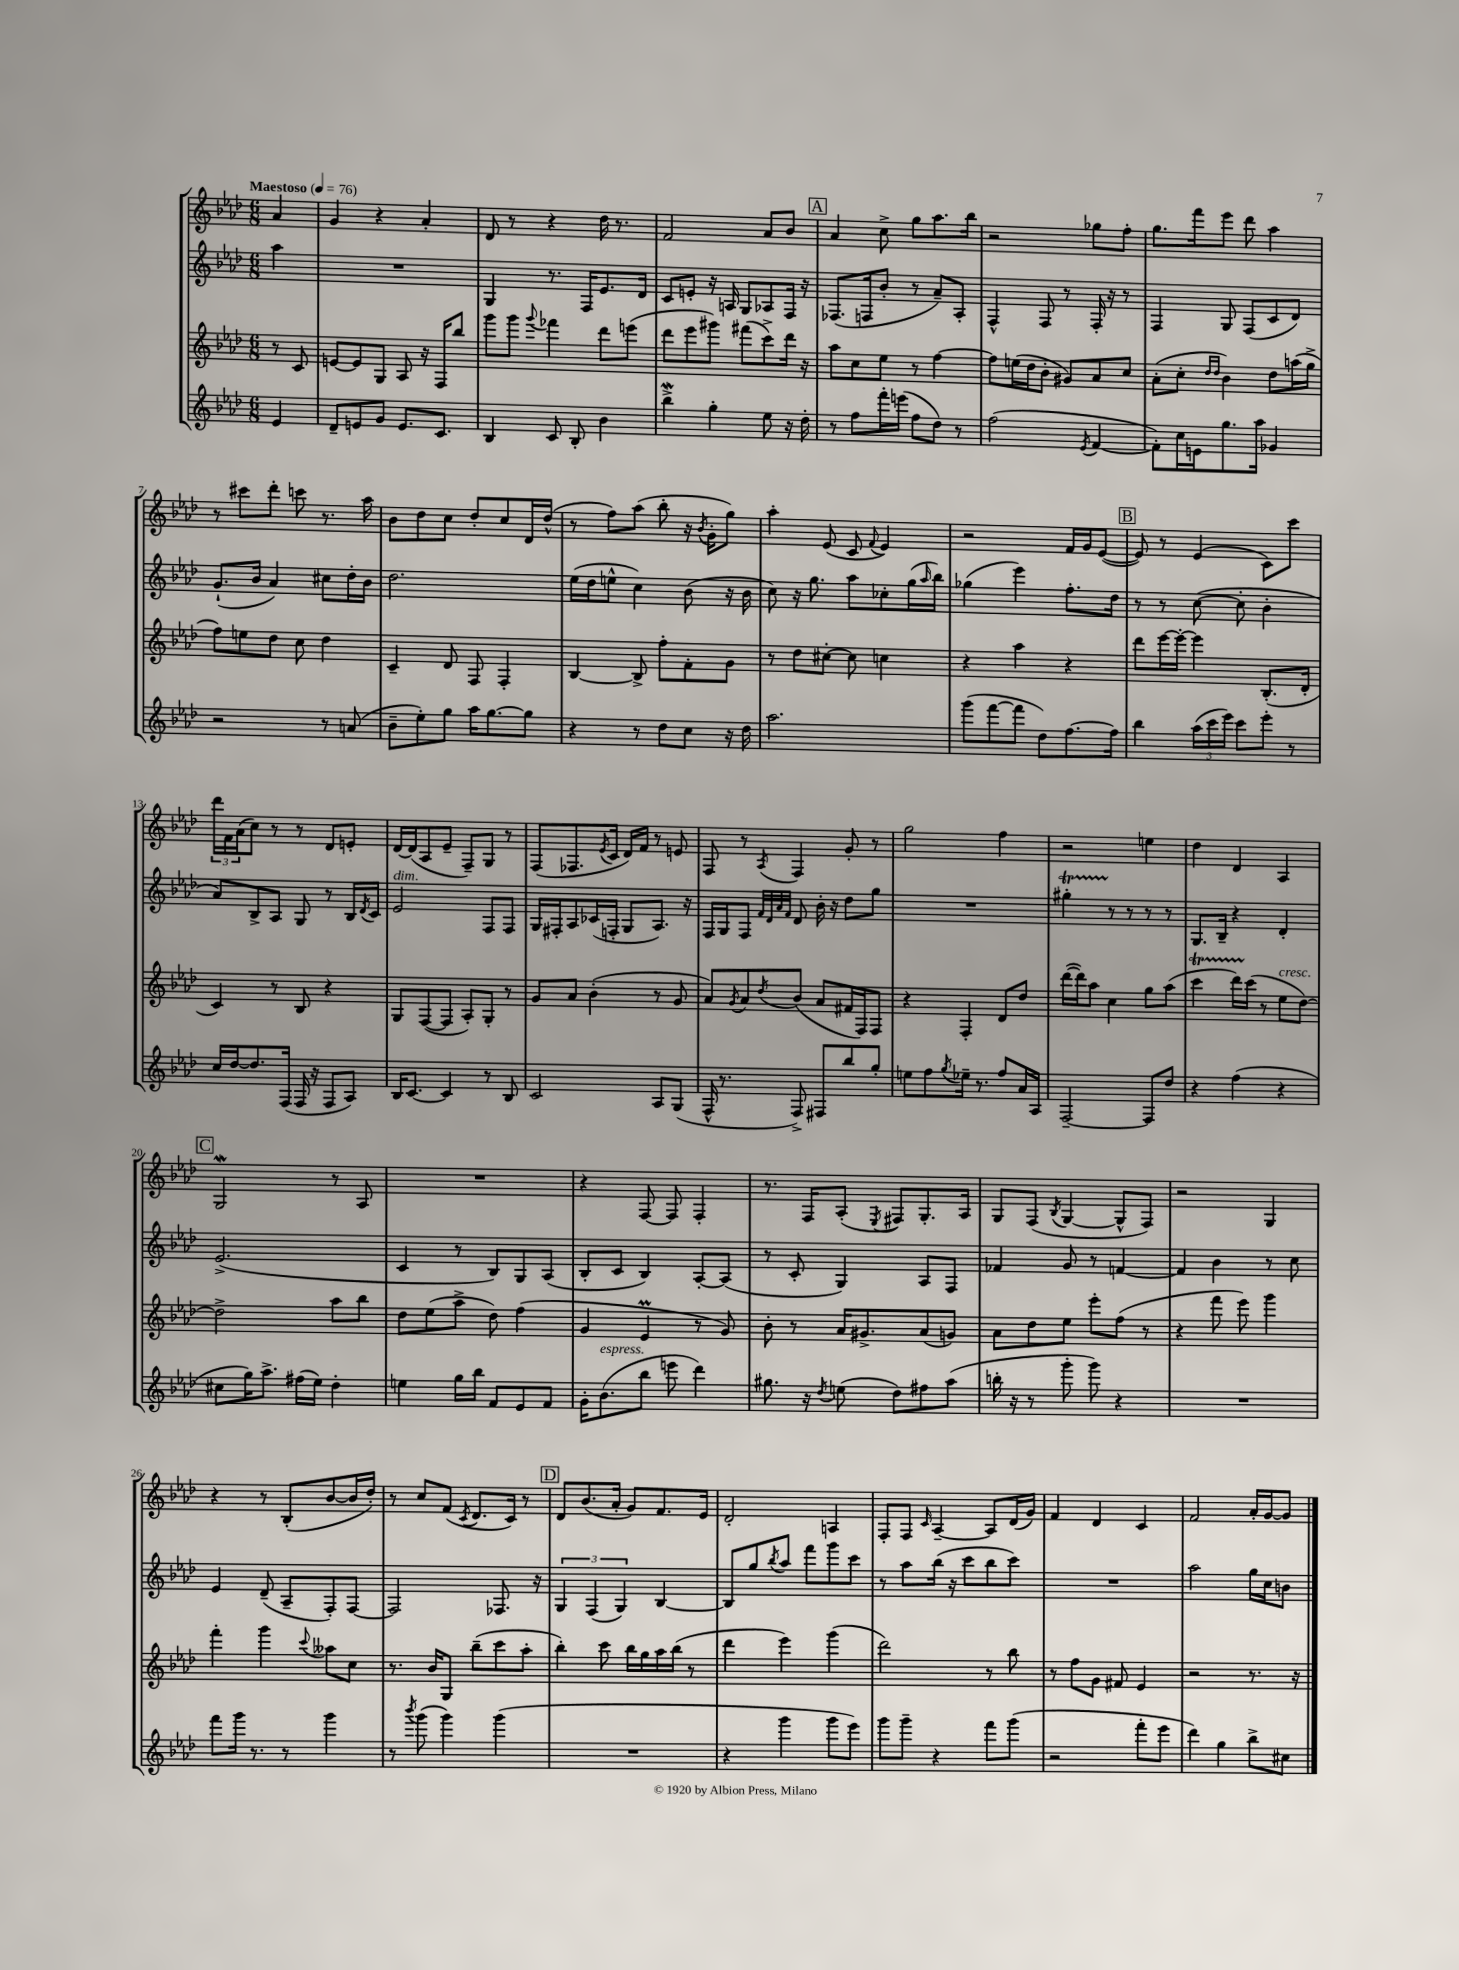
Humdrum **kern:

**kern	**kern	**kern	**kern
*part4	*part3	*part2	*part1
*staff4	*staff3	*staff2	*staff1
*clefG2	*clefG2	*clefG2	*clefG2
*k[b-e-a-d-]	*k[b-e-a-d-]	*k[b-e-a-d-]	*k[b-e-a-d-]
*M6/8	*M6/8	*M6/8	*M6/8
*MM76	*MM76	*MM76	*MM76
=	=	=	=
!	!	!	!LO:TX:a:B:t=Maestoso
4e-/	8r	4aa-\	4a-/
.	8c/	.	.
=1	=1	=1	=1
8d-~/L	[8en/L	2.r	4g/
8en/	8e/]	.	.
8g/J	8G/J	.	4r
8.e/L	8A-/	.	.
.	16r	.	4a-'/
8.c/J	16F/KL	.	.
.	8bb-/J	.	.
=2	=2	=2	=2
4B-/	8ggg\L	4G/	8d-/
.	8ggg\J	.	8r
.	8qqggg/	.	.
8c/	4fff-X\	8.r	4r
8B-'/	.	.	.
.	.	16F/KL	.
4b-\	8ddd-\L	8.e-/	16dd-\
.	.	.	8.r
.	(8eeen\J	.	.
.	.	16d-/Jk	.
=3	=3	=3	=3
4bb-W^\	8ddd-\L	8c/L	2f/
.	8eee-\	8en'/J	.
4gg'\	8ggg#X\J)	16r	.
.	.	16An/	.
.	(8fff#X\L	8G/L	.
8ee-\	8ccc^\)	8A-X/	8a-/L
16r	16ddd-\Jk	16F/Jk	8b-/J
16dd-'\	16r	16r	.
!!LO:REH:place=s1:t=A
=4	=4	=4	=4
8r	8aa-\L	(8.F-X/L	4a-/
8ff\L	8cc\	.	.
.	.	16Fn/k	.
16fff'\L	8ee-\J	8b-'/J	8cc^\
(16eeen\JJ	.	.	.
8ff\L	8r	8r	8gg\L
8dd-\J)	[4ff\	8a-~/L)	8.aa-\
8r	.	8A-'/J	.
.	.	.	16bb-\Jk
=5	=5	=5	=5
(2ff\	8ff\L]	4F^^/	2r
.	(16een\L	.	.
.	16dd-\J	.	.
.	8b-'\J	8F/	.
.	8g#X/L)	8r	.
8qe-/	.	.	.
[4f/	8a-/	16F'/	8gg-X\L
.	.	16r	.
.	8cc/J	8r	8ff'\J
=6	=6	=6	=6
8f'\L])	(8a-'\L	4F/	8.gg\L
16cc\L	8cc'\J	.	.
16en\J	.	.	16fff\k
.	16qqdd-/LL	.	.
.	16qqdd-/JJ	.	.
8.gg\	4b-\)	8G/	8eee-\J
.	.	(8F/L	8ddd-\
16aa-\Jk	.	.	.
4g-X/	8dd-\L	8c/	4aa-\
.	(16aan\L	8d-/J)	.
.	16gg^\JJ	.	.
!!LO:LB:g=z
=7	=7	=7	=7
2r	8ff\L)	(8.g`/L	8r
.	8een\	.	8ccc#X\L
.	.	16b-/Jk	.
.	8dd-\J	4a-/)	8ddd-'\J
.	8cc\	.	8cccn\
8r	4dd-\	8cc#X\L	8.r
(8an/	.	16dd-'\L	.
.	.	16b-\JJ	16aa-\
=8	=8	=8	=8
8b-~\L	4c~/	2.dd-\	8b-\L
8ee-'\)	.	.	8dd-\
8gg\J	8d-/	.	8cc\J
16aa-\KL	8F/	.	8dd-'/L
[8.gg\	.	.	.
.	4F'/	.	8cc/
8gg\J]	.	.	16d-/L
.	.	.	(16dd-^^/JJ
=9	=9	=9	=9
4r	[4B-/	(16ee-\LL	8r
.	.	16dd-\J	.
.	.	8een^^\J	8ff\L)
8r	8B-^/]	4cc\)	(8aa-\J
8dd-\L	8ff'\L	.	8bb-'\
8cc\J	8f'\	(8b-\	16r
.	.	.	8qb-/
.	.	.	16g'\KL
16r	8g\J	16r	8gg\J)
16dd-\	.	16b-\	.
=10	=10	=10	=10
2.aa-\	8r	8cc\)	4aa-'\
.	8dd-\L	16r	.
.	.	8.gg\	.
.	[8cc#X'\J	.	(8e-/
.	8cc#\]	8aa-\L	8c/
.	.	.	8qqf/
.	4ccn\	8cc-X'\	4e-/)
.	.	(16gg\L	.
.	.	16qqaa-/	.
.	.	16bb-\JJ)	.
=11	=11	=11	=11
(8ggg\L	4r	(4gg-X\	2r
[8fff\	.	.	.
8fff\J]	4aa-\	4eee-\)	.
8dd-\L)	.	.	.
[8.ff\	4r	8.ff'\L	16f/LL
.	.	.	16g/J
.	.	.	([8e-/J
16ff\Jk]	.	16dd-\Jk	.
!!LO:REH:place=s1:t=B
=12	=12	=12	=12
4bb-\	8ddd-\L	8r	8e-/])
.	[16eee-\L	8r	8r
.	16eee-'\JJ_	.	.
(24aa-\LL	4eee-\]	([8cc\	(4e-/
24ccc\	.	.	.
24eee-\JJ)	.	.	.
8ccc\L	.	8cc'\]	.
8eee-'\J	(8.B-'/L	4b-'\	8c\L)
8r	.	.	8ccc\J
.	16d-'/Jk	.	.
!!LO:LB:g=z
=13	=13	=13	=13
16cc/LL	4c/)	8a-/L)	24ddd-\LL
.	.	.	24f\
[16dd-/J	.	.	.
.	.	.	(24a-\J
8.dd-/]	.	8B-^/	8cc\J)
.	8r	8A-/J	8r
(16F/Jk	.	.	.
16F/	8B-/	8G/	8r
16r	.	.	.
8F/L	4r	8r	8d-/L
8A-/J)	.	16B-/LL	8en'/J
.	.	8qd-/	.
.	.	16c/JJ	.
=14	=14	=14	=14
!	!	!LO:TX:a:i:t=dim.	!
16B-/KL	8G/L	2e-/	[16d-/LL
[8.c/J	.	.	(16d-/J]
.	([8F/	.	8A-/
4c/]	8F/J]	.	8e-~/J
.	8A-'/L)	.	8F~/L)
8r	8G'/J	8F/L	8G/J
8B-/	8r	8F/J	8r
=15	=15	=15	=15
2c/	8g/L	16G/LL	(8F/L
.	.	16F#X'/J	.
.	8a-/J	8A-/	8.F-X/
.	(4b-'\	(16c-X/L	.
.	.	.	8qe-/
.	.	16Fn'/JJ	16c/Jk
.	.	8G/L	16d-/LL)
.	.	.	16f/JJ
8A-/L	8r	8.A-/J)	8r
(8G/J	8g/	.	8en/
.	.	16r	.
=16	=16	=16	=16
16F^^/	8a-/L)	16F/LL	8F/
8.r	.	16G/J	.
.	8qg/	.	.
.	8a-/	8F/J	8r
.	.	32qqf/LLL	.
.	.	32qqd-/	.
.	.	32qqa-/	.
.	8qdd-/	32qqf/JJJ	8qA-/
8F^/)	(8b-/J	8d-/	4F/
8F#X/L	8a-/L	16b-'\	.
.	.	16r	.
8bb-/	16f#X/L	8dd-\L	8g'/
.	16F/J)	.	.
8gg'/J	8F/J	8gg\J	8r
=17	=17	=17	=17
8een\L	4r	2.r	2gg\
8ff\	.	.	.
8qgg/	.	.	.
16ee-X~\Jk	4F'/	.	.
8.r	.	.	.
8ff/L	8d-/L	.	4ff\
16a-/L	8dd-/J	.	.
16A-/JJ	.	.	.
=18	=18	=18	=18
[2F~/	([16ddd-\LL	4gg#Xt'\	2r
.	16ddd-\J])	.	.
.	8aa-\J	.	.
.	4cc\	8r	.
.	.	8r	.
8F/L]	8gg\L	8r	4een\
8dd-/J	(8aa-\J	8r	.
=19	=19	=19	=19
4r	4ccct\	8.G/L	4dd-\
.	.	16B-~/Jk	.
(4ff\	16ddd-TTT\LL)	4r	4d-/
.	(16ccc\JJ	.	.
.	8r	.	.
!	!LO:TX:a:i:t=cresc.	!	!
4r	8ee-\L	4d-'/	4A-/
.	[8dd-\J)	.	.
!!LO:LB:g=z
!!LO:REH:place=s1:t=C
=20	=20	=20	=20
8cc#X\L	2dd-^\]	(2.e-^/	2GW/
16gg\K)	.	.	.
8.aa-^\J	.	.	.
(16ff#X\LL	.	.	.
16ee-\JJ)	.	.	.
4dd-'\	8aa-\L	.	8r
.	8bb-\J	.	8A-/
=21	=21	=21	=21
4een\	8dd-\L	4c/	2.r
.	(8ee-\	.	.
16gg\LL	8aa-^\J	8r	.
16bb-\JJ	.	.	.
8f/L	8dd-\)	8B-/L)	.
8e-/	(4ff\	8G/	.
8f/J	.	(8A-/J	.
=22	=22	=22	=22
16g'\KL	4g/	8B-'/L	4r
!LO:TX:a:i:t=espress.	!	!	!
(8.b-\	.	.	.
.	.	8c/J	.
8bb-\J	4e-M/	4B-/)	[8F/
8eeen\	.	.	8F/]
4ddd-\)	8r	[8A-'/L	4F'/
.	8g/)	(8A-/J]	.
=23	=23	=23	=23
8.gg#X\	8b-'\	8r	8.r
.	8r	8c'/	.
16r	.	.	16F/KL
8qdd-/	.	.	.
(8een\	16a-/KL	4G/)	(8A-'/J
.	8.g#X^/	.	.
.	.	.	8qE-/
8dd-\L)	.	.	8F#X/L)
8ff#X\	(8a-/	8A-/L	8.G'/
(8aa-\J	8gn/J)	8F/J	.
.	.	.	16A-/Jk
=24	=24	=24	=24
16bbn'\	8a-\L	4f-X/	8G/L
16r	.	.	.
8r	8dd-\	.	(8F/J
.	.	.	8qB-/
8ggg'\	8ee-\J	8g/	[4G/
8ggg\)	8eee-'\L	8r	.
4r	(8ff\J	[4fn/	8G^^/L]
.	8r	.	8F/J)
=25	=25	=25	=25
2.r	4r	4f/]	2r
.	8fff\	4b-\	.
.	8eee-\)	.	.
.	4ggg\	8r	4G/
.	.	8cc\	.
!!LO:LB:g=z
=26	=26	=26	=26
8fff\L	4fff'\	4e-/	4r
16ggg\Jk	.	.	.
8.r	.	.	.
.	4ggg\	(8d-~/	8r
8r	.	8A-~/L	(8B-'/L
.	8qqccc/	.	.
4ggg\	8aa--X\L	8F'/)	[8b-/
.	8cc\J	[8F/J	16b-/L]
.	.	.	16dd-'/JJ)
=27	=27	=27	=27
8r	8.r	2F/]	8r
8qbbb-/	.	.	.
(8ggg\	.	.	8cc/L
.	16b-/KL	.	.
4ggg\)	8G/J	.	(8f/J
.	.	.	8qc/
.	(8bb-~\L	.	8.d-/L
(4ggg\	8ccc\	8.F-X/	.
.	.	.	16c/Jk)
.	8aa-'\J	.	8r
.	.	16r	.
!!LO:REH:place=s1:t=D
=28	=28	=28	=28
2.r	4bb-'\)	6G/	8d-/L
.	.	.	(8.b-/
.	.	(6F/	.
.	8ccc\	.	.
.	.	.	16a-'/Jk
.	.	6G/)	.
.	16bb-\LL	.	8g/L)
.	16gg\	.	.
.	16aa-\	[4B-/	8.f/
.	(16bb-\JJ	.	.
.	8r	.	.
.	.	.	16e-/Jk
=29	=29	=29	=29
4r	4ddd-\	8B-/L]	2d-'/
.	.	8gg/	.
.	.	8qbb-/	.
4ggg\	4eee-\)	8aa-/J	.
.	.	8fff\L	.
8ggg\L	(4ggg\	8ggg\	4An/
8eee-\J)	.	8ccc\J	.
=30	=30	=30	=30
8ggg\L	2ddd-\)	8r	8F'/L
8ggg~\J	.	8aa-\L	8F/J
.	.	.	16qqc/
4r	.	(16bb-\Jk	[4A-~/
.	.	16r	.
.	.	8ccc\L	.
8fff\L	8r	8bb-\	8A-/L]
(8ggg\J	8bb-\	8ccc\J)	(16d-/L
.	.	.	16g/JJ)
=31	=31	=31	=31
2r	8r	2.r	4f/
.	8ff\L	.	.
.	8g\J	.	4d-/
.	8f#X/	.	.
8fff'\L	4e-/	.	4c/
8eee-\J	.	.	.
=32	=32	=32	=32
4ddd-\)	2r	2aa-\	2f/
4gg\	.	.	.
8bb-^\L	8.r	16gg\LL	16a-'/LL
.	.	16cc\J	[16g/J
8cc#X\J	.	8bn\J	8g/J]
.	16r	.	.
==	==	==	==
*-	*-	*-	*-
